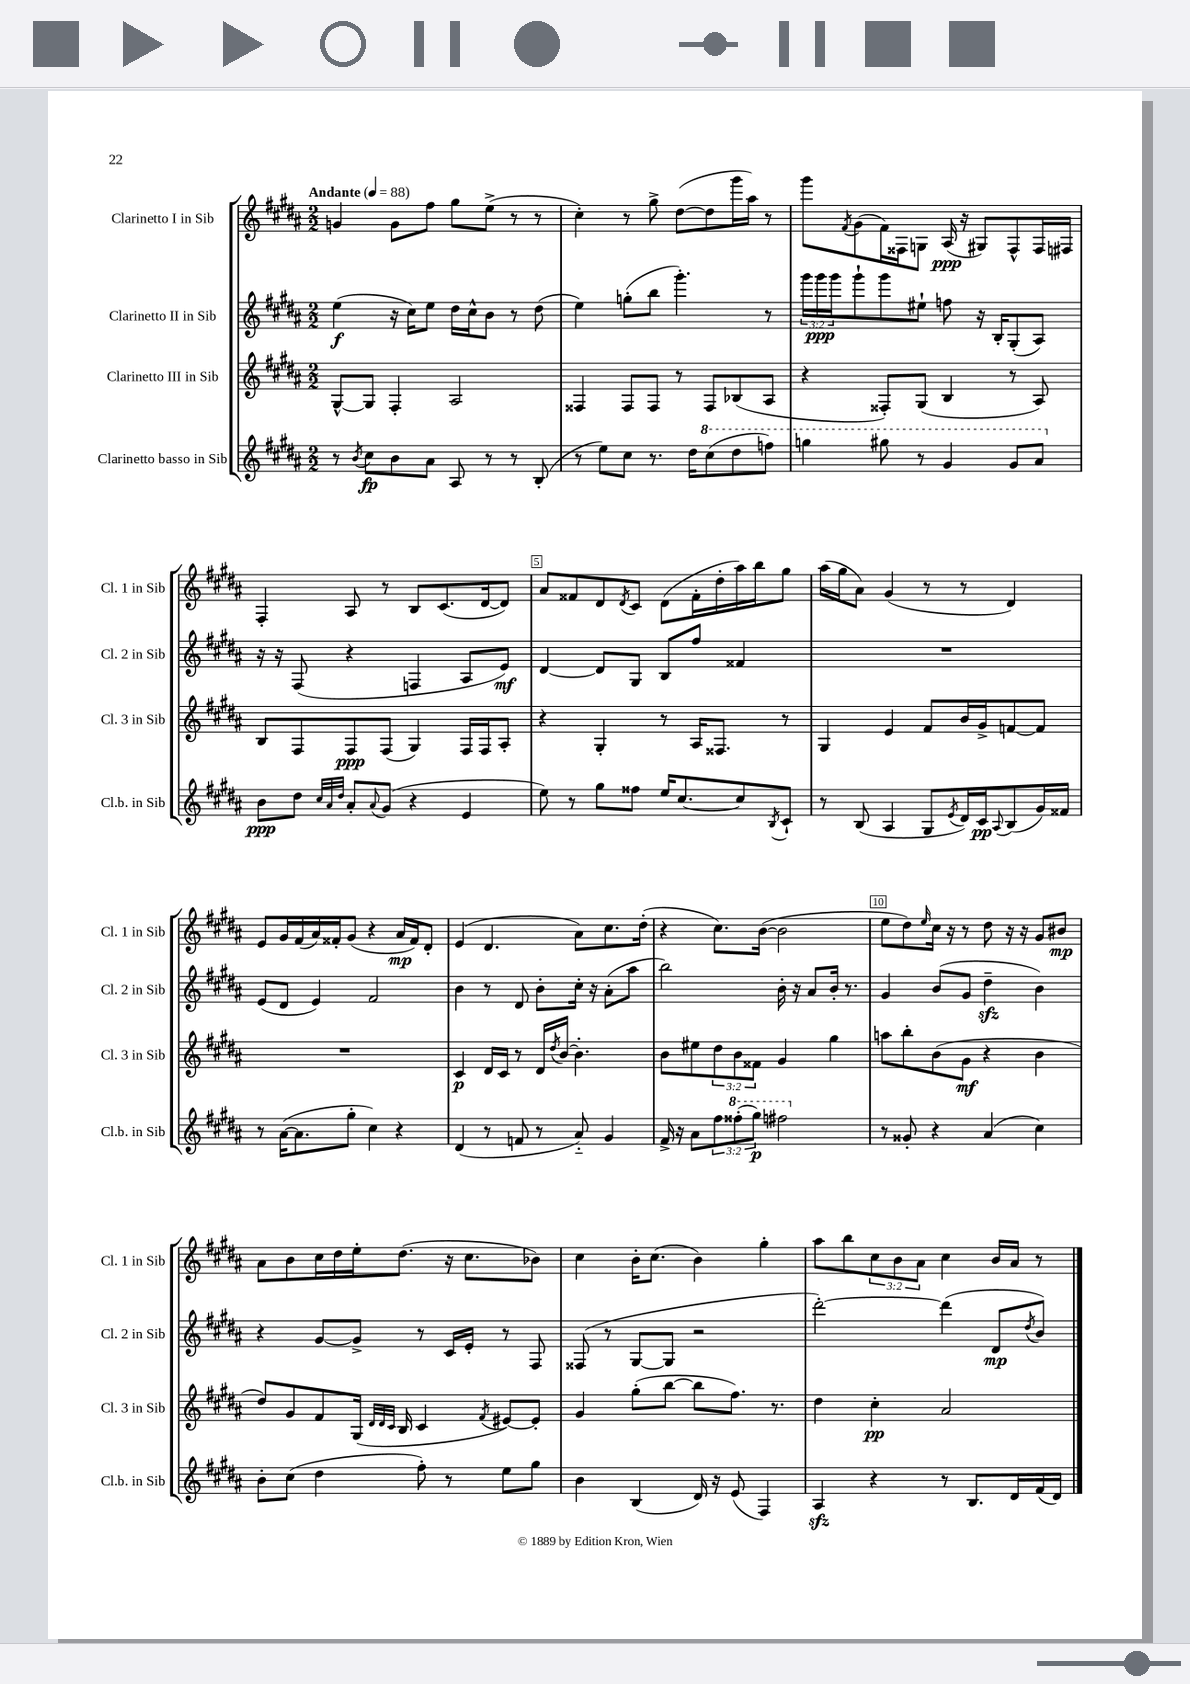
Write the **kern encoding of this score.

**kern	**dynam	**kern	**dynam	**kern	**dynam	**kern	**dynam
*part4	*part4	*part3	*part3	*part2	*part2	*part1	*part1
*staff4	*staff4	*staff3	*staff3	*staff2	*staff2	*staff1	*staff1
*I"Clarinetto basso in Sib	*	*I"Clarinetto III in Sib	*	*I"Clarinetto II in Sib	*	*I"Clarinetto I in Sib	*
*I'Cl.b. in Sib	*	*I'Cl. 3 in Sib	*	*I'Cl. 2 in Sib	*	*I'Cl. 1 in Sib	*
*clefG2	*	*clefG2	*	*clefG2	*	*clefG2	*
*k[f#c#g#d#a#]	*	*k[f#c#g#d#a#]	*	*k[f#c#g#d#a#]	*	*k[f#c#g#d#a#]	*
*M2/2	*	*M2/2	*	*M2/2	*	*M2/2	*
*MM88	*	*MM88	*	*MM88	*	*MM88	*
=1	=1	=1	=1	=1	=1	=1	=1
!	!	!	!	!	!	!LO:TX:a:B:t=Andante	!
8r	.	[8G#^^/L	.	(4ee\	f	4gn/	.
8qb/	.	.	.	.	.	.	.
8cc#\L	fp	8G#/J]	.	.	.	.	.
8b\	.	4F#'/	.	16r	.	8g\L	.
.	.	.	.	16cc#\KL)	.	.	.
8a#\J	.	.	.	8ee\J	.	8ff#\J	.
8A#/	.	2A#/	.	16dd#\LL	.	8gg#\L	.
.	.	.	.	16cc#^^\J	.	.	.
8r	.	.	.	8b\J	.	(8ee^\J	.
8r	.	.	.	8r	.	8r	.
(8B'/	.	.	.	(8dd#\	.	8r	.
=2	=2	=2	=2	=2	=2	=2	=2
8r	.	4F##X/	.	4ee\)	.	4cc#'\)	.
8ee\L)	.	.	.	.	.	.	.
8cc#\J	.	8F##/L	.	(8ggn'\L	.	8r	.
8.r	.	8F##/J	.	8bb\J	.	8gg#^\	.
.	.	8r	.	4.ggg#'\)	.	([8dd#\L	.
16dd#\KL	.	.	.	.	.	.	.
*8va	*	*	*	*	*	*	*
(8ccc#\	.	8F##/L	.	.	.	8dd#\]	.
8ddd#\	.	(8B-X/	.	.	.	16ggg#\L	.
.	.	.	.	.	.	16aa#\JJ)	.
8fffn\J)	.	8A#/J	.	8r	.	8r	.
=3	=3	=3	=3	=3	=3	=3	=3
4gggn\	.	4r	.	24ggg#\LL	.	8ggg#\L	.
.	.	.	.	24ggg#\	ppp	.	.
.	.	.	.	24ggg#\J	.	.	.
.	.	.	.	.	.	8qf#/	.
.	.	.	.	8ggg#`\	.	(8g#\	.
8ggg#X\	.	8F##X'/L)	.	8ggg#\	.	16f#\L)	.
.	.	.	.	.	.	16F##X\J	.
8r	.	(8G#/J	.	8ee#X`\J	.	8Gn\J	.
4gg#/	.	4B/	.	8ffn\	.	(16A#/	ppp
.	.	.	.	.	.	16r	.
.	.	.	.	16r	.	8G#X/L)	.
.	.	.	.	16B'/KL	.	.	.
8gg#/L	.	8r	.	(8G#'/	.	8F##^^/	.
8aa#/J	.	8A#/)	.	8A#/J)	.	16F##/L	.
.	.	.	.	.	.	16F#X/JJ	.
!!LO:LB:g=z
=4	=4	=4	=4	=4	=4	=4	=4
*X8va	*	*	*	*	*	*	*
8b\L	ppp	8B/L	.	16r	.	4F#'/	.
.	.	.	.	16r	.	.	.
8dd#\J	.	8F#/	.	(8F#/	.	.	.
32qqcc#/LLL	.	.	.	.	.	.	.
32qqa#/	.	.	.	.	.	.	.
32qqdd#/JJJ	.	.	.	.	.	.	.
8a#'/L	.	8F#/	ppp	4r	.	8A#/	.
8qqa#/	.	.	.	.	.	.	.
(8g#/J	.	(8F#/J	.	.	.	8r	.
4r	.	4G#/)	.	4Fn/	.	8B/L	.
.	.	.	.	.	.	(8.c#/	.
4e/	.	16F#/LL	.	8A#/L	.	.	.
.	.	16F#/J	.	.	.	[16d#/k	.
.	.	8A#'/J	.	8e/J)	mf	8d#/J])	.
=5	=5	=5	=5	=5	=5	=5	=5
8ee\)	.	4r	.	[4d#/	.	8a#/L	.
8r	.	.	.	.	.	8f##X/	.
8gg#\L	.	4G#'/	.	8d#/L]	.	8d#/	.
.	.	.	.	.	.	8qd#/	.
8ff##X\J	.	.	.	8G#/J	.	8c#/J	.
16ee/KL	.	8r	.	8B/L	.	(8d#\L	.
[8.cc#/	.	.	.	.	.	.	.
.	.	16A#/KL	.	8ff#/J	.	16f##'\L	.
.	.	8.F##X/J	.	.	.	16dd#'\	.
8cc#/]	.	.	.	4f##X/	.	16aa#\)	.
.	.	.	.	.	.	16bb\J	.
8qB/	.	.	.	.	.	.	.
8c#`/J	.	8r	.	.	.	8gg#\J	.
=6	=6	=6	=6	=6	=6	=6	=6
8r	.	4G#/	.	1r	.	(16aa#\LL	.
.	.	.	.	.	.	16gg#\J	.
(8B/	.	.	.	.	.	8a#\J)	.
4A#/	.	4e/	.	.	.	(4g#/	.
8G#/L	.	8f#/L	.	.	.	8r	.
8qe/	.	.	.	.	.	.	.
16d#/L)	.	16b/L	.	.	.	8r	.
16c#/J	pp	16g#^/J	.	.	.	.	.
8qqA#/	.	.	.	.	.	.	.
(8B/	.	[8fn/	.	.	.	4d#/)	.
16g#/L)	.	8f/J]	.	.	.	.	.
16f##X/JJ	.	.	.	.	.	.	.
!!LO:LB:g=z
=7	=7	=7	=7	=7	=7	=7	=7
8r	.	1r	.	(8e/L	.	8e/L	.
([16a#\KL	.	.	.	8d#/J	.	16g#/L	.
8.a#\]	.	.	.	.	.	(16f#/	.
.	.	.	.	4e/)	.	16a#/)	.
.	.	.	.	.	.	16f##X'/J	.
8gg#'\J	.	.	.	.	.	(8g#/J	.
4cc#\)	.	.	.	2f#/	.	4r	.
4r	.	.	.	.	.	16a#/LL	mp
.	.	.	.	.	.	16f##/J)	.
.	.	.	.	.	.	8d#'/J	.
=8	=8	=8	=8	=8	=8	=8	=8
(4d#/	.	4c#/	p	4b\	.	(4e/	.
8r	.	16d#/LL	.	8r	.	4.d#/	.
.	.	16c#/JJ	.	.	.	.	.
8fn/	.	8r	.	8d#/	.	.	.
8r	.	16d#/LL	.	8b'\L	.	.	.
.	.	8qdd#/	.	.	.	.	.
.	.	[16b/JJ	.	.	.	.	.
8a#/)	.	4.b'\]	.	16cc#'\Jk	.	8a#\L)	.
.	.	.	.	16r	.	.	.
4g#/	.	.	.	(8a#'\L	.	8.cc#\	.
.	.	.	.	8aa#\J	.	.	.
.	.	.	.	.	.	(16dd#'\Jk	.
=9	=9	=9	=9	=9	=9	=9	=9
16f#^/	.	8b\L	.	2bb\)	.	4r	.
16r	.	.	.	.	.	.	.
8a#\L	.	8ee#X\	.	.	.	.	.
12ff#\	.	12dd#\	.	.	.	8.cc#\L)	.
*8va	*	*	*	*	*	*	*
(12fff##X'\	.	12b\	.	.	.	.	.
12ggg#\J)	p	12f##X\J	.	.	.	.	.
.	.	.	.	.	.	([16b\Jk	.
2fff#X\	.	4g#/	.	16b'\	.	2b\]	.
.	.	.	.	16r	.	.	.
.	.	.	.	8a#/L	.	.	.
.	.	4gg#\	.	16b'/Jk	.	.	.
.	.	.	.	8.r	.	.	.
=10	=10	=10	=10	=10	=10	=10	=10
*X8va	*	*	*	*	*	*	*
8r	.	8aan\L	.	4g#/	.	8ee\L	.
8g##X'/	.	8bb'\	.	.	.	8dd#\)	.
.	.	.	.	.	.	16qqee/	.
4r	.	(8b\	.	(8b/L	.	16cc#\Jk	.
.	.	.	.	.	.	16r	.
.	.	8g#\J	mf	8g#/J	.	8r	.
(4a#/	.	4r	.	4dd#zz~\	.	8dd#\	.
.	.	.	.	.	.	16r	.
.	.	.	.	.	.	16r	.
4cc#\)	.	4b\	.	4b\)	.	8g#/L	.
.	.	.	.	.	.	8b#X/J	mp
!!LO:LB:g=z
=11	=11	=11	=11	=11	=11	=11	=11
8b'\L	.	8dd#/L)	.	4r	.	8a#\L	.
(8cc#\J	.	8g#/	.	.	.	8b\	.
4dd#\	.	8f#/	.	[8g#/L	.	16cc#\L	.
.	.	.	.	.	.	16dd#\	.
.	.	(16G#/Jk	.	8g#^/J]	.	16ee'\J	.
.	.	32qqd#/LLL	.	.	.	.	.
.	.	32qqd#/	.	.	.	.	.
.	.	32qqc#/JJJ	.	.	.	.	.
.	.	16B/	.	.	.	(8.dd#\J	.
8ff#'\)	.	4c#/	.	8r	.	.	.
8r	.	.	.	16c#/LL	.	16r	.
.	.	.	.	16e'/JJ	.	8.cc#\L	.
.	.	8qf#/	.	.	.	.	.
8ee\L	.	[8e#X/L)	.	8r	.	.	.
8gg#\J	.	8e#'/J]	.	8F#/	.	8b-X\J)	.
=12	=12	=12	=12	=12	=12	=12	=12
4b\	.	4g#/	.	(8F##X/	.	4cc#\	.
.	.	.	.	8r	.	.	.
(4B/	.	(8gg#'\L	.	[8G#/L	.	16b'\KL	.
.	.	.	.	.	.	(8.cc#\J	.
.	.	[8bb\J	.	8G#/J]	.	.	.
16d#/)	.	8bb\L]	.	2r	.	4b\)	.
16r	.	.	.	.	.	.	.
(8e/	.	8.ff#\J)	.	.	.	.	.
4F#/)	.	.	.	.	.	4gg#'\	.
.	.	8.r	.	.	.	.	.
=13	=13	=13	=13	=13	=13	=13	=13
4A#zz/	.	4dd#\	.	[2ddd#'\)	.	8aa#\L	.
.	.	.	.	.	.	8bb\	.
4r	.	4cc#'\	pp	.	.	12cc#\	.
.	.	.	.	.	.	12b\	.
.	.	.	.	.	.	12a#\J	.
8r	.	2a#/	.	(4ddd#\]	.	4cc#\	.
8.B/L	.	.	.	.	.	.	.
.	.	.	.	8d#/L	mp	16b/LL	.
16d#/L	.	.	.	.	.	16a#/JJ	.
.	.	.	.	8qdd#/	.	.	.
(16f#/	.	.	.	8b/J)	.	8r	.
16d#/JJ)	.	.	.	.	.	.	.
==	==	==	==	==	==	==	==
*-	*-	*-	*-	*-	*-	*-	*-
